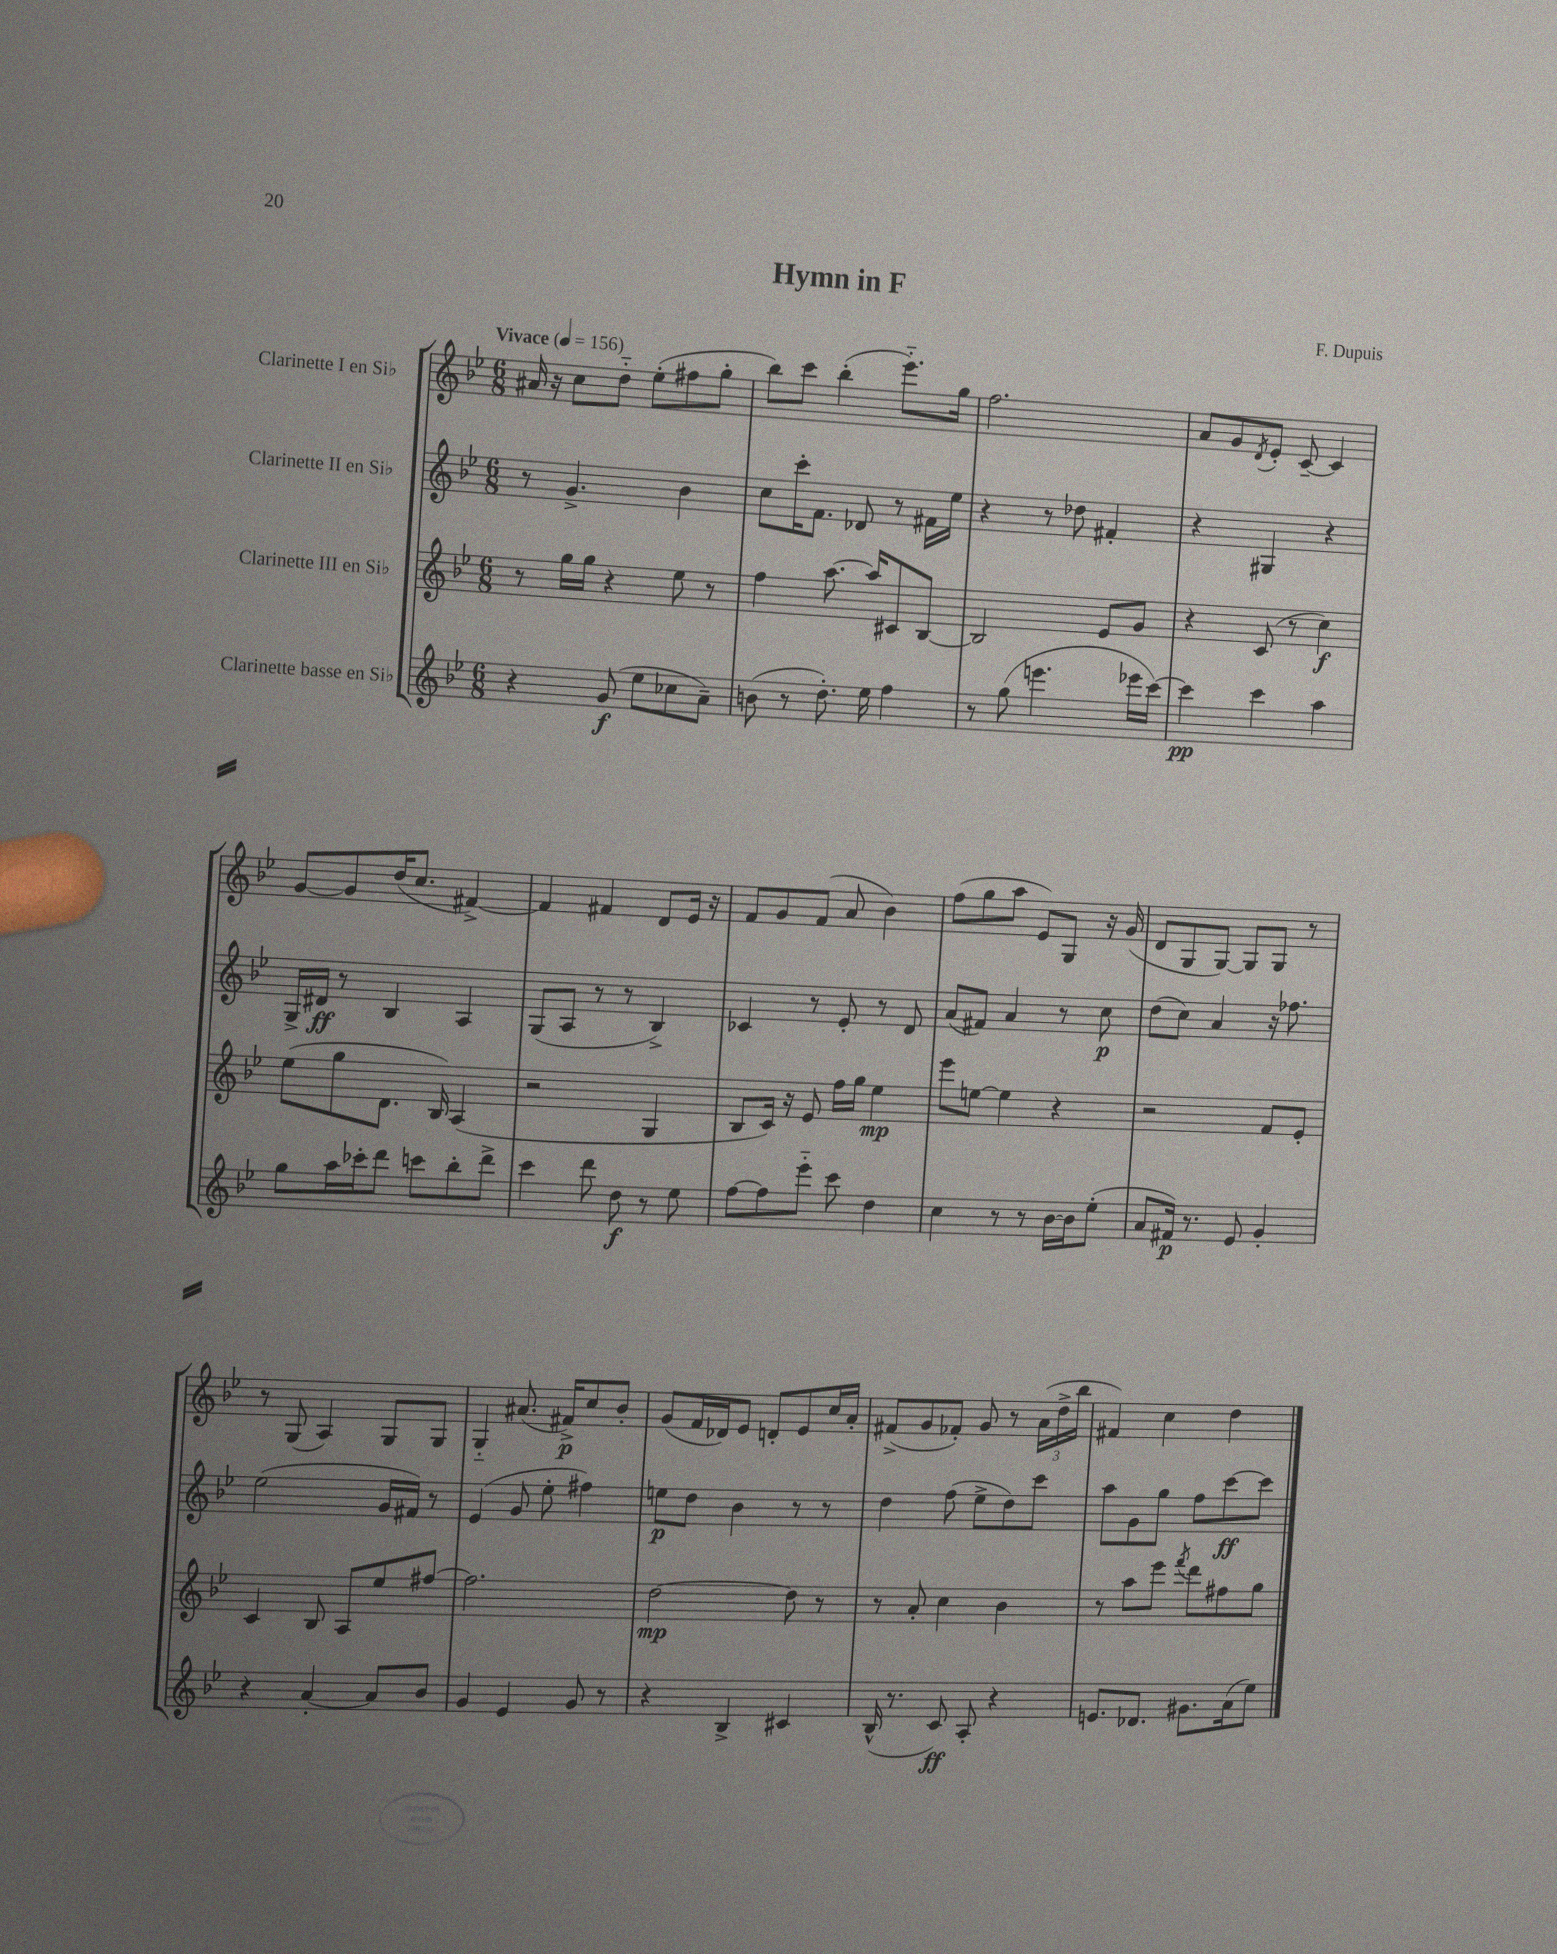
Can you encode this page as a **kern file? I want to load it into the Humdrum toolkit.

**kern	**dynam	**kern	**dynam	**kern	**dynam	**kern	**dynam
*part4	*part4	*part3	*part3	*part2	*part2	*part1	*part1
*staff4	*staff4	*staff3	*staff3	*staff2	*staff2	*staff1	*staff1
*I"Clarinette basse en Si♭	*	*I"Clarinette III en Si♭	*	*I"Clarinette II en Si♭	*	*I"Clarinette I en Si♭	*
*clefG2	*	*clefG2	*	*clefG2	*	*clefG2	*
*k[b-e-]	*	*k[b-e-]	*	*k[b-e-]	*	*k[b-e-]	*
*M6/8	*	*M6/8	*	*M6/8	*	*M6/8	*
*MM156	*	*MM156	*	*MM156	*	*MM156	*
=1	=1	=1	=1	=1	=1	=1	=1
!	!	!	!	!	!	!LO:TX:a:B:t=Vivace	!
4r	.	8r	.	8r	.	16a#X/	.
.	.	.	.	.	.	16r	.
.	.	16gg\LL	.	4.g^/	.	8cc\L	.
.	.	16gg\JJ	.	.	.	.	.
(8g/	f	4r	.	.	.	8dd\J	.
8ee-\L	.	.	.	.	.	(8ee-'\L	.
8cc-X\	.	8ee-\	.	4b-\	.	8ff#X\	.
8a~\J)	.	8r	.	.	.	8gg'\J	.
=2	=2	=2	=2	=2	=2	=2	=2
(8bn\	.	4ff\	.	8cc\L	.	8bb-\L)	.
8r	.	.	.	16ccc'\K	.	8ccc\J	.
.	.	.	.	8.f\J	.	.	.
8.dd'\)	.	[8.aa\	.	.	.	(4bb-'\	.
.	.	.	.	8d-X/	.	.	.
16ee-\	.	16aa/KL]	.	.	.	.	.
4ff\	.	8c#X/	.	8r	.	8.eee-\L)	.
.	.	[8B-/J	.	16f#X\LL	.	.	.
.	.	.	.	16ee-\JJ	.	16gg\Jk	.
=3	=3	=3	=3	=3	=3	=3	=3
8r	.	2B-/]	.	4r	.	2.ff\	.
(8gg\	.	.	.	.	.	.	.
4.eeen\	.	.	.	8r	.	.	.
.	.	.	.	8dd-X\	.	.	.
.	.	8e-/L	.	4f#X'/	.	.	.
16eee-X\LL	.	8g/J	.	.	.	.	.
[16ccc\JJ)	.	.	.	.	.	.	.
=4	=4	=4	=4	=4	=4	=4	=4
4ccc\]	pp	4r	.	4r	.	8a/L	.
.	.	.	.	.	.	8g/	.
.	.	.	.	.	.	8qd/	.
4ccc\	.	(8c/	.	4G#X/	.	8e-'/J	.
.	.	8r	.	.	.	[8c~/	.
4aa\	.	4cc\)	f	4r	.	4c/]	.
!!LO:LB:g=z
=5	=5	=5	=5	=5	=5	=5	=5
8gg\L	.	(8ee-\L	.	16G^/LL	.	[8g/L	.
.	.	.	.	16d#X/JJ	ff	.	.
16aa\L	.	8gg\	.	8r	.	8g/]	.
16ccc-X'\J	.	.	.	.	.	.	.
8ddd\J	.	8.d\J	.	4B-/	.	(16dd/K	.
.	.	.	.	.	.	8.cc/J	.
8cccn\L	.	.	.	.	.	.	.
.	.	16B-/)	.	.	.	.	.
8bb-'\	.	(4A/	.	4A/	.	[4f#X^/)	.
8ddd^\J	.	.	.	.	.	.	.
=6	=6	=6	=6	=6	=6	=6	=6
4ccc\	.	2r	.	(8G/L	.	4f#/]	.
.	.	.	.	8A/J	.	.	.
8ddd\	.	.	.	8r	.	4f#X/	.
8dd\	f	.	.	8r	.	.	.
8r	.	4G/	.	4B-^/)	.	8d/L	.
8ee-\	.	.	.	.	.	16e-/Jk	.
.	.	.	.	.	.	16r	.
=7	=7	=7	=7	=7	=7	=7	=7
[8ff\L	.	8B-/L	.	4c-X/	.	8f/L	.
8ff\]	.	16c/Jk)	.	.	.	8g/	.
.	.	16r	.	.	.	.	.
8eee-\J	.	8e-/	.	8r	.	(8f/J	.
8ccc\	.	16ff\LL	.	8e-'/	.	8a/	.
.	.	16gg\JJ	.	.	.	.	.
4dd\	.	4ee-\	mp	8r	.	4b-\)	.
.	.	.	.	8d/	.	.	.
=8	=8	=8	=8	=8	=8	=8	=8
4cc\	.	8eee-\L	.	(8a/L	.	(8ff\L	.
.	.	[8een\J	.	8f#X/J)	.	8gg\	.
8r	.	4ee\]	.	4a/	.	8aa\J	.
8r	.	.	.	.	.	8e-/L)	.
[16b-\LL	.	4r	.	8r	.	8G/J	.
16b-\J]	.	.	.	.	.	.	.
(8ee-'\J	.	.	.	8cc\	p	16r	.
.	.	.	.	.	.	(16g/	.
=9	=9	=9	=9	=9	=9	=9	=9
8a/L	.	2r	.	(8dd\L	.	8d/L	.
16f#X/Jk)	p	.	.	8cc\J)	.	8G/	.
8.r	.	.	.	.	.	.	.
.	.	.	.	4a/	.	[8G/J)	.
8e-/	.	.	.	.	.	8G/L]	.
4g'/	.	8f/L	.	16r	.	8G/J	.
.	.	.	.	8.ff-X\	.	.	.
.	.	8e-'/J	.	.	.	8r	.
!!LO:LB:g=z
=10	=10	=10	=10	=10	=10	=10	=10
4r	.	4c/	.	(2ee-\	.	8r	.
.	.	.	.	.	.	(8G/	.
[4a'/	.	8B-/	.	.	.	4A/)	.
.	.	8A/L	.	.	.	.	.
8a/L]	.	8ee-/	.	16g/LL	.	8G/L	.
.	.	.	.	16f#X/JJ)	.	.	.
8b-/J	.	[8ff#X/J	.	8r	.	8G/J	.
=11	=11	=11	=11	=11	=11	=11	=11
4g/	.	2.ff#\]	.	(4e-/	.	4G/	.
4e-/	.	.	.	8g/	.	(8.a#X/	.
.	.	.	.	8ee-'\	.	.	.
.	.	.	.	.	.	16f#X^/KL)	p
8g/	.	.	.	4ff#X\)	.	8cc/	.
8r	.	.	.	.	.	8b-'/J	.
=12	=12	=12	=12	=12	=12	=12	=12
4r	.	[2dd\	mp	8een\L	p	(8g/L	.
.	.	.	.	8dd\J	.	16f/L	.
.	.	.	.	.	.	16d-X/J)	.
4B-^/	.	.	.	4b-\	.	8e-/J	.
.	.	.	.	.	.	8dn'/L	.
4c#X/	.	8dd\]	.	8r	.	8e-/	.
.	.	8r	.	8r	.	16cc/L	.
.	.	.	.	.	.	16a'/JJ	.
=13	=13	=13	=13	=13	=13	=13	=13
(16B-^^/	.	8r	.	4dd\	.	(8f#X^/L	.
8.r	.	.	.	.	.	.	.
.	.	8a'/	.	.	.	8g/	.
8c/)	ff	4cc\	.	(8ff\	.	8f-X'/J)	.
8A'/	.	.	.	8ee-^\L	.	8g/	.
4r	.	4b-\	.	8dd\)	.	8r	.
.	.	.	.	8ccc\J	.	(24a\LL	.
.	.	.	.	.	.	24dd^\	.
.	.	.	.	.	.	24bb-\JJ	.
=14	=14	=14	=14	=14	=14	=14	=14
8.en/L	.	8r	.	8aa\L	.	4f#X/)	.
.	.	8aa\L	.	8g\	.	.	.
8.d-X/J	.	.	.	.	.	.	.
.	.	8eee-\J	.	8gg\J	.	4cc\	.
.	.	8qfff/	.	.	.	.	.
8.g#X\L	.	8ddd\L	.	8ff\L	.	.	.
.	.	8ff#X\	.	[8ccc\	ff	4dd\	.
(16a\k	.	.	.	.	.	.	.
8ee-\J)	.	8gg\J	.	8ccc\J]	.	.	.
==	==	==	==	==	==	==	==
*-	*-	*-	*-	*-	*-	*-	*-
